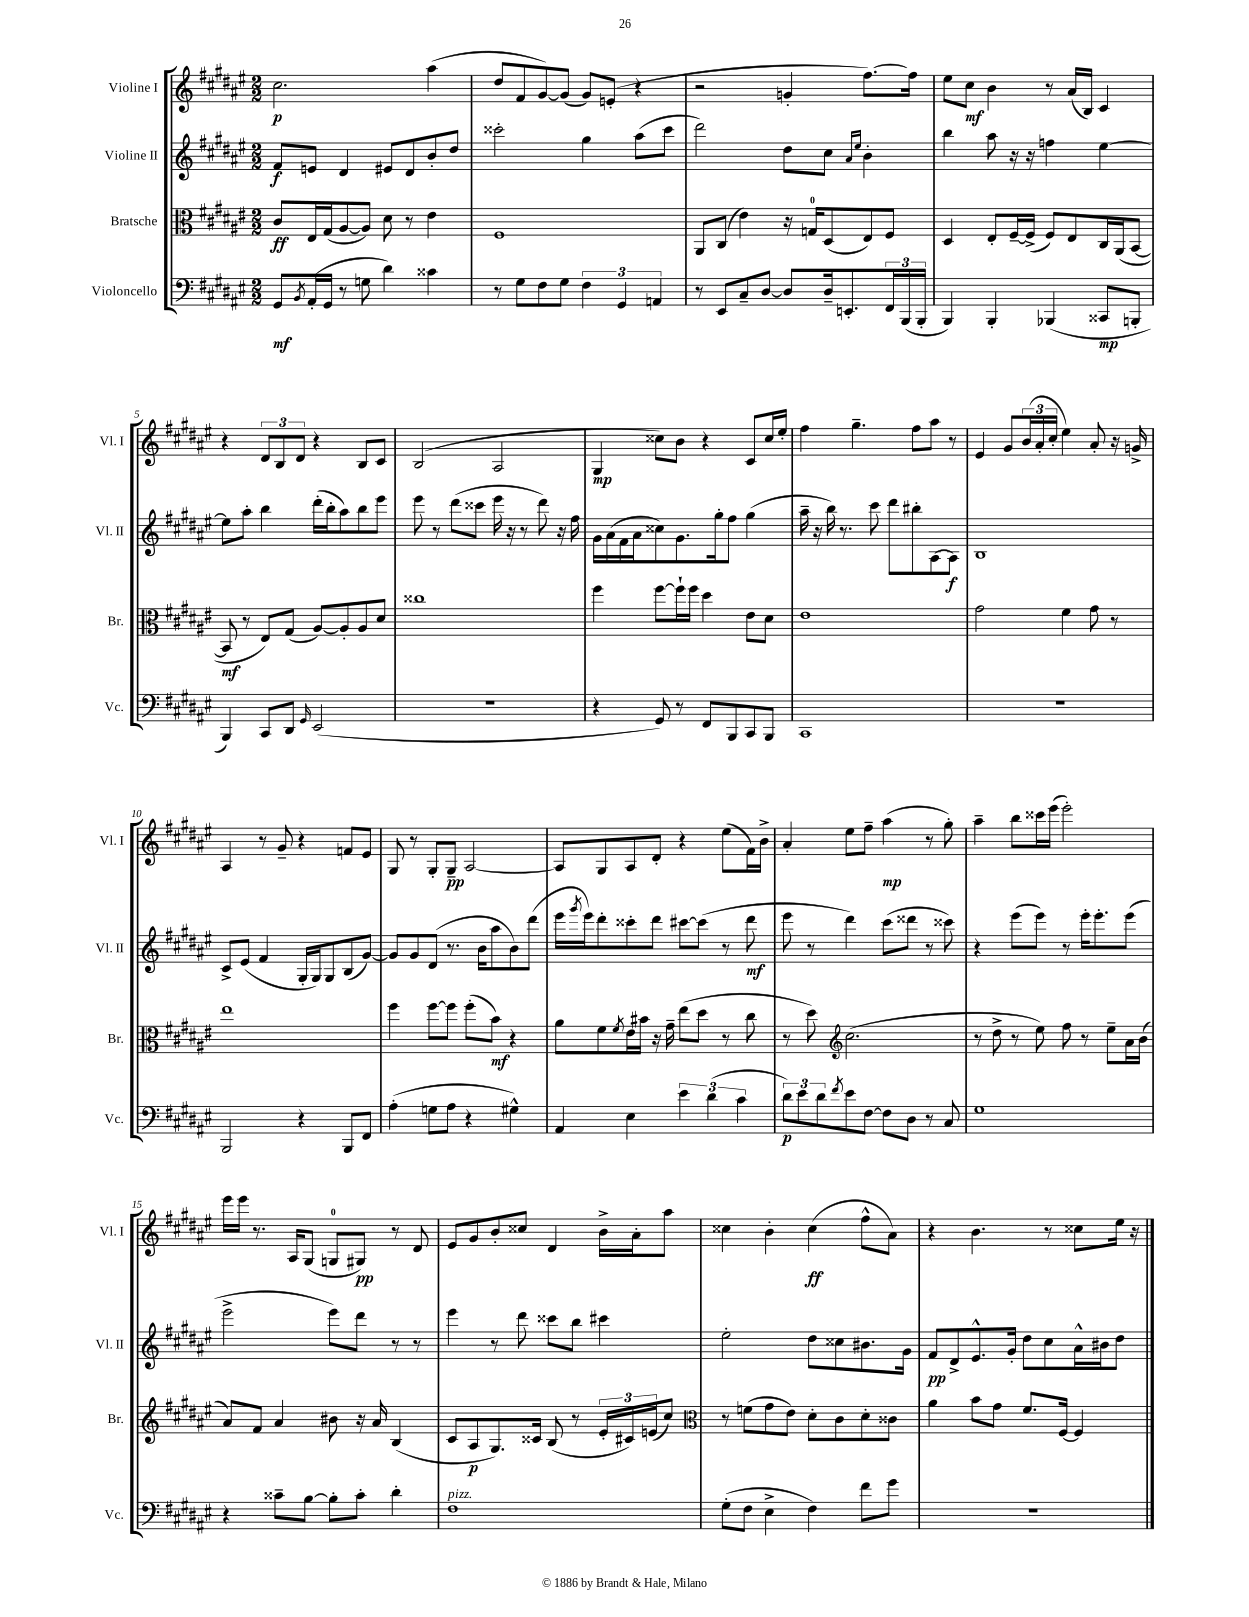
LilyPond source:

<<
\new StaffGroup <<
\new Staff = "s0" \with { instrumentName = "Violine I" shortInstrumentName = "Vl. I" } {
    \clef treble \key fis \major \numericTimeSignature \time 2/2
    cis''2.\p ais''4( |
    dis''8 fis'8 gis'8~) gis'8( gis'8) e'8-.( r4 |
    r2 g'4-. fis''8.~) fis''16 |
    eis''8 cis''8\mf b'4 r8 ais'16( b16) cis'4 |
    r4 \tuplet 3/2 { dis'8 b8 dis'8 } r4 b8 cis'8 |
    b2( ais2 |
    gis4\mp cisis''8) b'8 r4 cis'8 cisis''16 eis''16-. |
    fis''4 gis''4.-- fis''8 ais''8 r8 |
    eis'4 gis'8 \tuplet 3/2 { b'16( ais'16-. cis''16-. } eis''4) ais'8-. r16 g'16-> |
    ais4 r8 gis'8-- r4 f'8 eis'8 |
    gis8 r8 gis8-. gis8--\pp ais2~ |
    ais8 gis8 ais8 dis'8-. r4 eis''8( fis'16) b'16-> |
    ais'4-. eis''8 fis''8-- ais''4\mp( r8 gis''8-.) |
    ais''4-- b''8 cisis'''16 eis'''16( eis'''2-.) |
    eis'''16 eis'''16 r8. ais16 gis8( g8-0 gis8\pp) r8 dis'8 |
    eis'8 gis'8 b'8-. cisis''8 dis'4 b'16-> ais'16-. ais''8 |
    cisis''4 b'4-. cisis''4\ff( fis''8-^ ais'8) |
    r4 b'4. r8 cisis''8 eis''16 r16 \bar "|." |
}
\new Staff = "s1" \with { instrumentName = "Violine II" shortInstrumentName = "Vl. II" } {
    \clef treble \key fis \major \numericTimeSignature \time 2/2
    fis'8\f e'8 dis'4 eis'8 dis'8 b'8-. dis''8 |
    cisis'''2-. gis''4 ais''8( cisis'''8 |
    dis'''2) dis''8 cis''8 \grace { ais'16 eis''16 } b'4-. |
    b''4 ais''8 r16 r16 f''4 eis''4~ |
    eis''8 ais''8-. b''4 dis'''16-.( b''16-. ais''8) b''8 eis'''8 |
    eis'''8 r8 dis'''8( cisis'''8 eis'''16 r16 r8 dis'''8) r16 fis''16 |
    gis'16 ais'16( fis'16 ais'16 cisis''8) gis'8. gis''16-. fis''8 gis''4( |
    ais''16-- r16 b''16) r8. cis'''8 dis'''8 bis''8-. ais8~ ais8\f |
    b1 |
    cis'8-> eis'8( fis'4 gis16-. gis16) gis8 b8( gis'8~) |
    gis'8 gis'8 dis'8( r8. b'16 ais''8 b'8) dis'''8( |
    eis'''16 \acciaccatura { gis'''8 } eis'''16) dis'''8-. cisis'''8-. dis'''8 cis'''8~ cis'''8( r8 dis'''8\mf |
    eis'''8 r8 dis'''4) cis'''8( disis'''8 r8 cisis'''8) |
    r4 eis'''8( eis'''8) r8 eis'''16-. eis'''8.-. eis'''8( |
    eis'''2-> eis'''8) dis'''8 r8 r8 |
    eis'''4 r8 dis'''8 cisis'''8 b''8 cis'''4 |
    eis''2-. dis''8 cisis''8 bis'8. gis'16 |
    fis'8\pp dis'8-> eis'8.-^ gis'16-. dis''8 cis''8 ais'16-^ bis'16 dis''8 \bar "|." |
}
\new Staff = "s2" \with { instrumentName = "Bratsche" shortInstrumentName = "Br." } {
    \clef alto \key fis \major \numericTimeSignature \time 2/2
    cis'8\ff eis16 gis16( ais8~ ais8) dis'8 r8 eis'4 |
    fis1 |
    ais,8 cis8( eis'4) r16 g16-0 dis8( eis8) fis8 |
    dis4 eis8-. fis16~-- fis16->( fis8) eis8 cis16 ais,16( b,8~ |
    b,8\mf r8 eis8) gis8( ais8~) ais8-. ais8 dis'8 |
    cisis''1 |
    fis''4 fis''8~ fis''16-! fis''16 dis''4 eis'8 dis'8 |
    eis'1 |
    gis'2 fis'4 gis'8 r8 |
    eis''1 |
    fis''4 fis''8~ fis''8 fis''8-.( b'8\mf) r4 |
    ais'8 fis'8 \acciaccatura { fis'8 } eis'16 bis'16 r16 gis'16-- eis''8( dis''8 r8 cis''8 |
    r8 dis''8) \clef treble cis''2.( |
    r8 dis''8-> r8 eis''8) fis''8 r8 eis''8-- ais'16 b'16( |
    ais'8) fis'8 ais'4 bis'8 r16 ais'16 b4( |
    cis'8 ais8\p gis8.) cisis'16 b8( r8 \tuplet 3/2 { eis'16-. cis'16) e'16( } cis''8) |
    \clef alto r8 f'8( gis'8 eis'8) dis'8-. cis'8 dis'8-. cisis'8 |
    ais'4 b'8 gis'8 fis'8. fis16~ fis4 \bar "|." |
}
\new Staff = "s3" \with { instrumentName = "Violoncello" shortInstrumentName = "Vc." } {
    \clef bass \key fis \major \numericTimeSignature \time 2/2
    gis,8\mf \acciaccatura { b,8 } ais,16-.( gis,16 r8 g8 dis'4) cisis'4 |
    r8 gis8 fis8 gis8 \tuplet 3/2 { fis4 gis,4 a,4 } |
    r8 eis,8 cis8-- dis8~ dis8 dis16-- e,8.-. \tuplet 3/2 { fis,16 b,,16( b,,16-. } |
    b,,4) b,,4-. bes,,4( cisis,8\mp b,,8-. |
    b,,4) cis,8 dis,8 \grace { gis,16 } eis,2( |
    r1 |
    r4 gis,8) r8 fis,8 b,,8 cis,8 b,,8 |
    cis,1 |
    R1 |
    b,,2 r4 b,,8 fis,8 |
    ais4-.( g8 ais8 r4 gis4-^) |
    ais,4 eis4 \tuplet 3/2 { eis'4 dis'4( cis'4 } |
    \tuplet 3/2 { dis'8\p) eis'8 dis'8 } \acciaccatura { fis'8 } eis'8 fis8~ fis8 dis8 r8 cis8 |
    gis1 |
    r4 cisis'8-- b8~ b8-. cisis'8-. dis'4-. |
    fis1^\markup { \italic "pizz." } |
    gis8-.( fis8 eis4-> fis4) fis'8 gis'8 |
    R1 \bar "|." |
}
>>
>>
